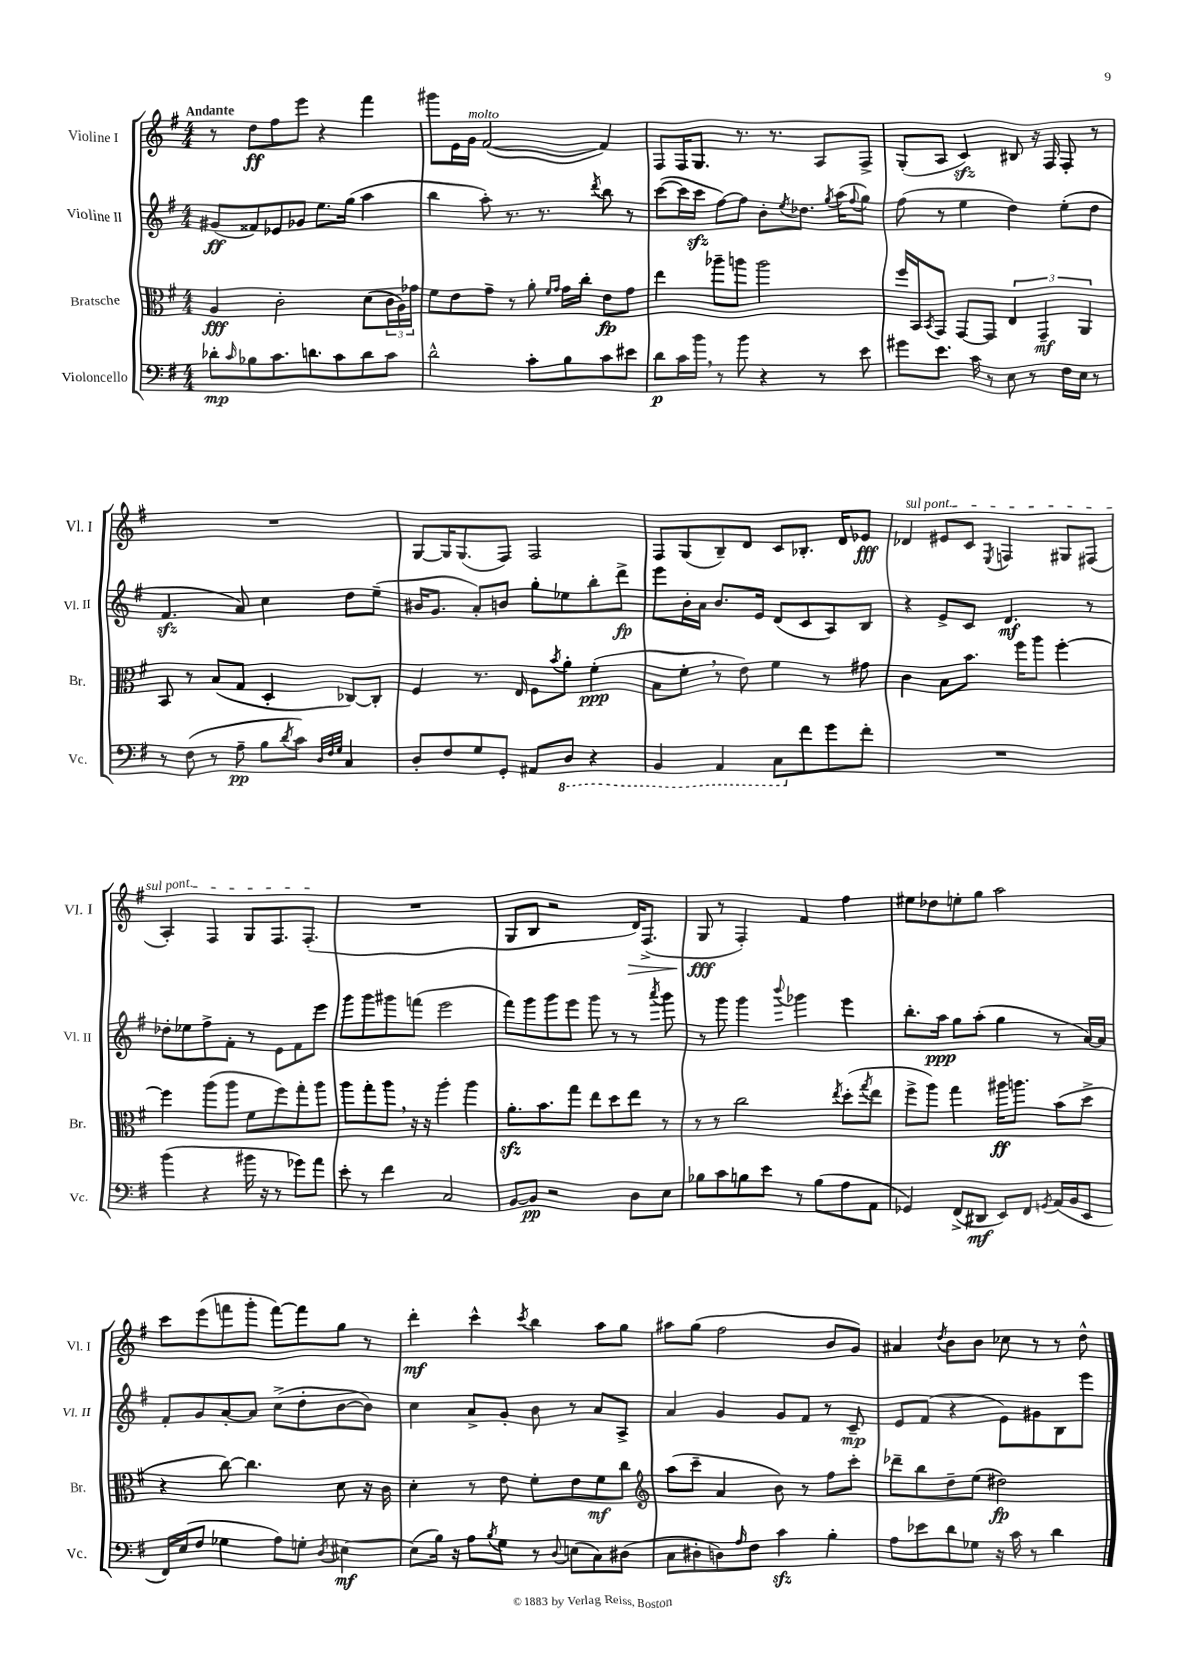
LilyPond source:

<<
\new StaffGroup <<
\new Staff = "s0" \with { instrumentName = "Violine I" shortInstrumentName = "Vl. I" } {
    \clef treble \key g \major \numericTimeSignature \time 4/4 \tempo "Andante"
    r8 d''8\ff fis''8 e'''8 r4 fis'''4 |
    gis'''8 e'16 g'16^\markup { \italic "molto" } fis'2~( fis'4) |
    fis8 fis16 g8. r8. r8. a8 fis8-> |
    g8-.( a8 c'4\sfz) bis8 r16 fis16 fis8-. r8 |
    R1 |
    g8~ g16 g8.( fis8) fis2 |
    fis8 g8( b8--) d'8 c'8 bes8.-. d'16 ees'8\fff |
    \once \override TextSpanner.bound-details.left.text = \markup { \italic "sul pont." } des'4\startTextSpan eis'8 c'8 \acciaccatura { e8 } f4 gis8 fis8( |
    a4-.) fis4 g8 fis8. fis8.-.\stopTextSpan( |
    R1 |
    g8 b8 r2 d'16\>) fis8.->( |
    g8\fff\! r8 fis4-.) fis'4 fis''4 |
    eis''8 des''8 e''8-. g''8 a''2 |
    c'''8 e'''8( f'''8 g'''8-. f'''8~) f'''8 g''8 r8 |
    d'''4-.\mf c'''4-^ \acciaccatura { c'''8 } b''4 a''8 g''8 |
    ais''8 g''8( fis''2 b'8 g'8) |
    ais'4 \acciaccatura { d''8 } b'8 b'8 ces''8 r8 r8 d''8-^ \bar "|." |
}
\new Staff = "s1" \with { instrumentName = "Violine II" shortInstrumentName = "Vl. II" } {
    \clef treble \key g \major \numericTimeSignature \time 4/4
    gis'8\ff( fisis'8) ees'8 ges'8 e''8. g''16( a''4 |
    b''4 a''8-.) r8. r8. \acciaccatura { d'''8 } b''8 r8 |
    c'''8~( c'''16 c'''16\sfz fis''8~) fis''8 b'8-. \acciaccatura { e''8 } des''8. \acciaccatura { g''8 } a''16( \appoggiatura { fis''8 } g''8) |
    fis''8( r8 e''4 d''4) e''8-.( d''8 |
    fis'4.\sfz a'8) c''4 d''8 e''8--( |
    bis'16 g'8. a'8-.) b'8 g''8-. ees''8 b''8-. d'''8->\fp |
    e'''8 b'16-. a'16 b'8. e'16 d'8( c'8 a8) b8 |
    r4 e'8-> c'8 d'4.\mf r8 |
    des''8-. ees''8 fis''8-> fis'8-. r8 e'8 fis'8 e'''8 |
    g'''8 g'''8 gis'''8 f'''8( e'''2 |
    fis'''8) g'''8 g'''8 e'''8 g'''8 r8 r8 \acciaccatura { a'''8 } g'''8 |
    r8 g'''8 g'''4 \appoggiatura { b'''8 } ges'''4 e'''4 |
    b''8.-. a''16\ppp g''8 a''8-.( g''4 r8 a'16~) a'16 |
    fis'8-. g'8 a'8~-. a'8 c''8->( d''8-. b'8~ b'8) |
    c''4 a'8-> g'8-. b'8 r8 a'8 a8-> |
    a'4 g'4 g'8 fis'8 r8 c'8--\mp |
    e'8 fis'8( r4 e'8) gis'8 b8 e'''8 \bar "|." |
}
\new Staff = "s2" \with { instrumentName = "Bratsche" shortInstrumentName = "Br." } {
    \clef alto \key g \major \numericTimeSignature \time 4/4
    a4\fff c'2-. d'8( \tuplet 3/2 { c'16 a16) ges'16 } |
    fis'8 e'8 g'8-- r8 a'8-. \grace { fis'16 g'16 } g'16 c''16-. e'8\fp g'8 |
    e''4 aes''8-- a''8 a''2 |
    fis''16 b,16 \acciaccatura { b,8 } g,8 g,8~ g,8 \tuplet 3/2 { e4 g,4--\mf a,4 } |
    b,8 r8 b8( g8 d4-. ces8~) ces8-. |
    fis4 r8. e16 fis8 \acciaccatura { b'8 } a'8-. fis'4-.\ppp( |
    b8 fis'8-. \breathe r8 e'8) fis'4 r8 gis'8 |
    c'4 b8 b'8. fis''16 a''8 fis''4~-. |
    fis''4 a''8( a''8 fis'8 fis''8) g''8-. a''8 |
    a''8 g''8-. a''8 \breathe r16 r16 a''4-. a''4 |
    a'8.-.\sfz b'8. g''8 e''8 d''8 e''8 r8 |
    r8 r8 c''2 \acciaccatura { e''8 } d''8-.( \acciaccatura { g''8 } e''8 |
    fis''8-> a''8) g''4 ais''16\ff a''8. b'8( d''8-> |
    r4 c''8~) c''4. d'8 r16 c'16 |
    d'4-. r8 e'8 fis'8-. e'8 fis'8\mf c''8 |
    \clef treble a''8( c'''8-- a'4 b'8) r8 fis''8 c'''8-. |
    des'''8-- b''8 d''8-- e''8( dis''2\fp) \bar "|." |
}
\new Staff = "s3" \with { instrumentName = "Violoncello" shortInstrumentName = "Vc." } {
    \clef bass \key g \major \numericTimeSignature \time 4/4
    des'8-.\mp \grace { c'16 } bes8 c'8. d'8. c'8 d'8 c'8 |
    d'2-^ c'8-. b8 c'8 eis'8 |
    d'8\p c'16 b'16 \breathe r8 b'8 r4 r8 e'8 |
    gis'8 e'8. c'16 r8 e8 r8 fis16 e16 r8 |
    r8 fis8( r8 a8--\pp b8 \acciaccatura { d'8 } c'8) \grace { d32 fis32 g32 } c4 |
    d8-. fis8 g8 g,8-. ais,8 \ottava #-1 d,8 r4 |
    b,,4 a,,4 c,8 \ottava #0 fis'8 g'8 fis'8-. |
    R1 |
    b'4( r4 bis'16 r16 r8 ges'8) a'8 |
    e'8-. r8 fis'4 c2 |
    b,8~ b,8\pp r2 d8 e8 |
    bes8 c'8 b8 e'8 r8 b8( a8 a,8 |
    ges,4) fis,8->( dis,8\mf e,8) fis,8 \acciaccatura { g,8 } a,16( b,16 e,8 |
    fis,16) e16( fis8 ges4 a8) g8-. \acciaccatura { d8 } eis4~\mf |
    eis8( b16) r16 a8 \acciaccatura { b8 } g8 r8 \appoggiatura { d8 } e8( c8) dis8( |
    c8 dis8-. d8) \grace { a16 } fis8 c'4\sfz b4-. |
    a8 ees'8 d'8 ges8 r16 c'16 r8 d'4 \bar "|." |
}
>>
>>
\layout { \context { \Score \remove "Bar_number_engraver" } }
